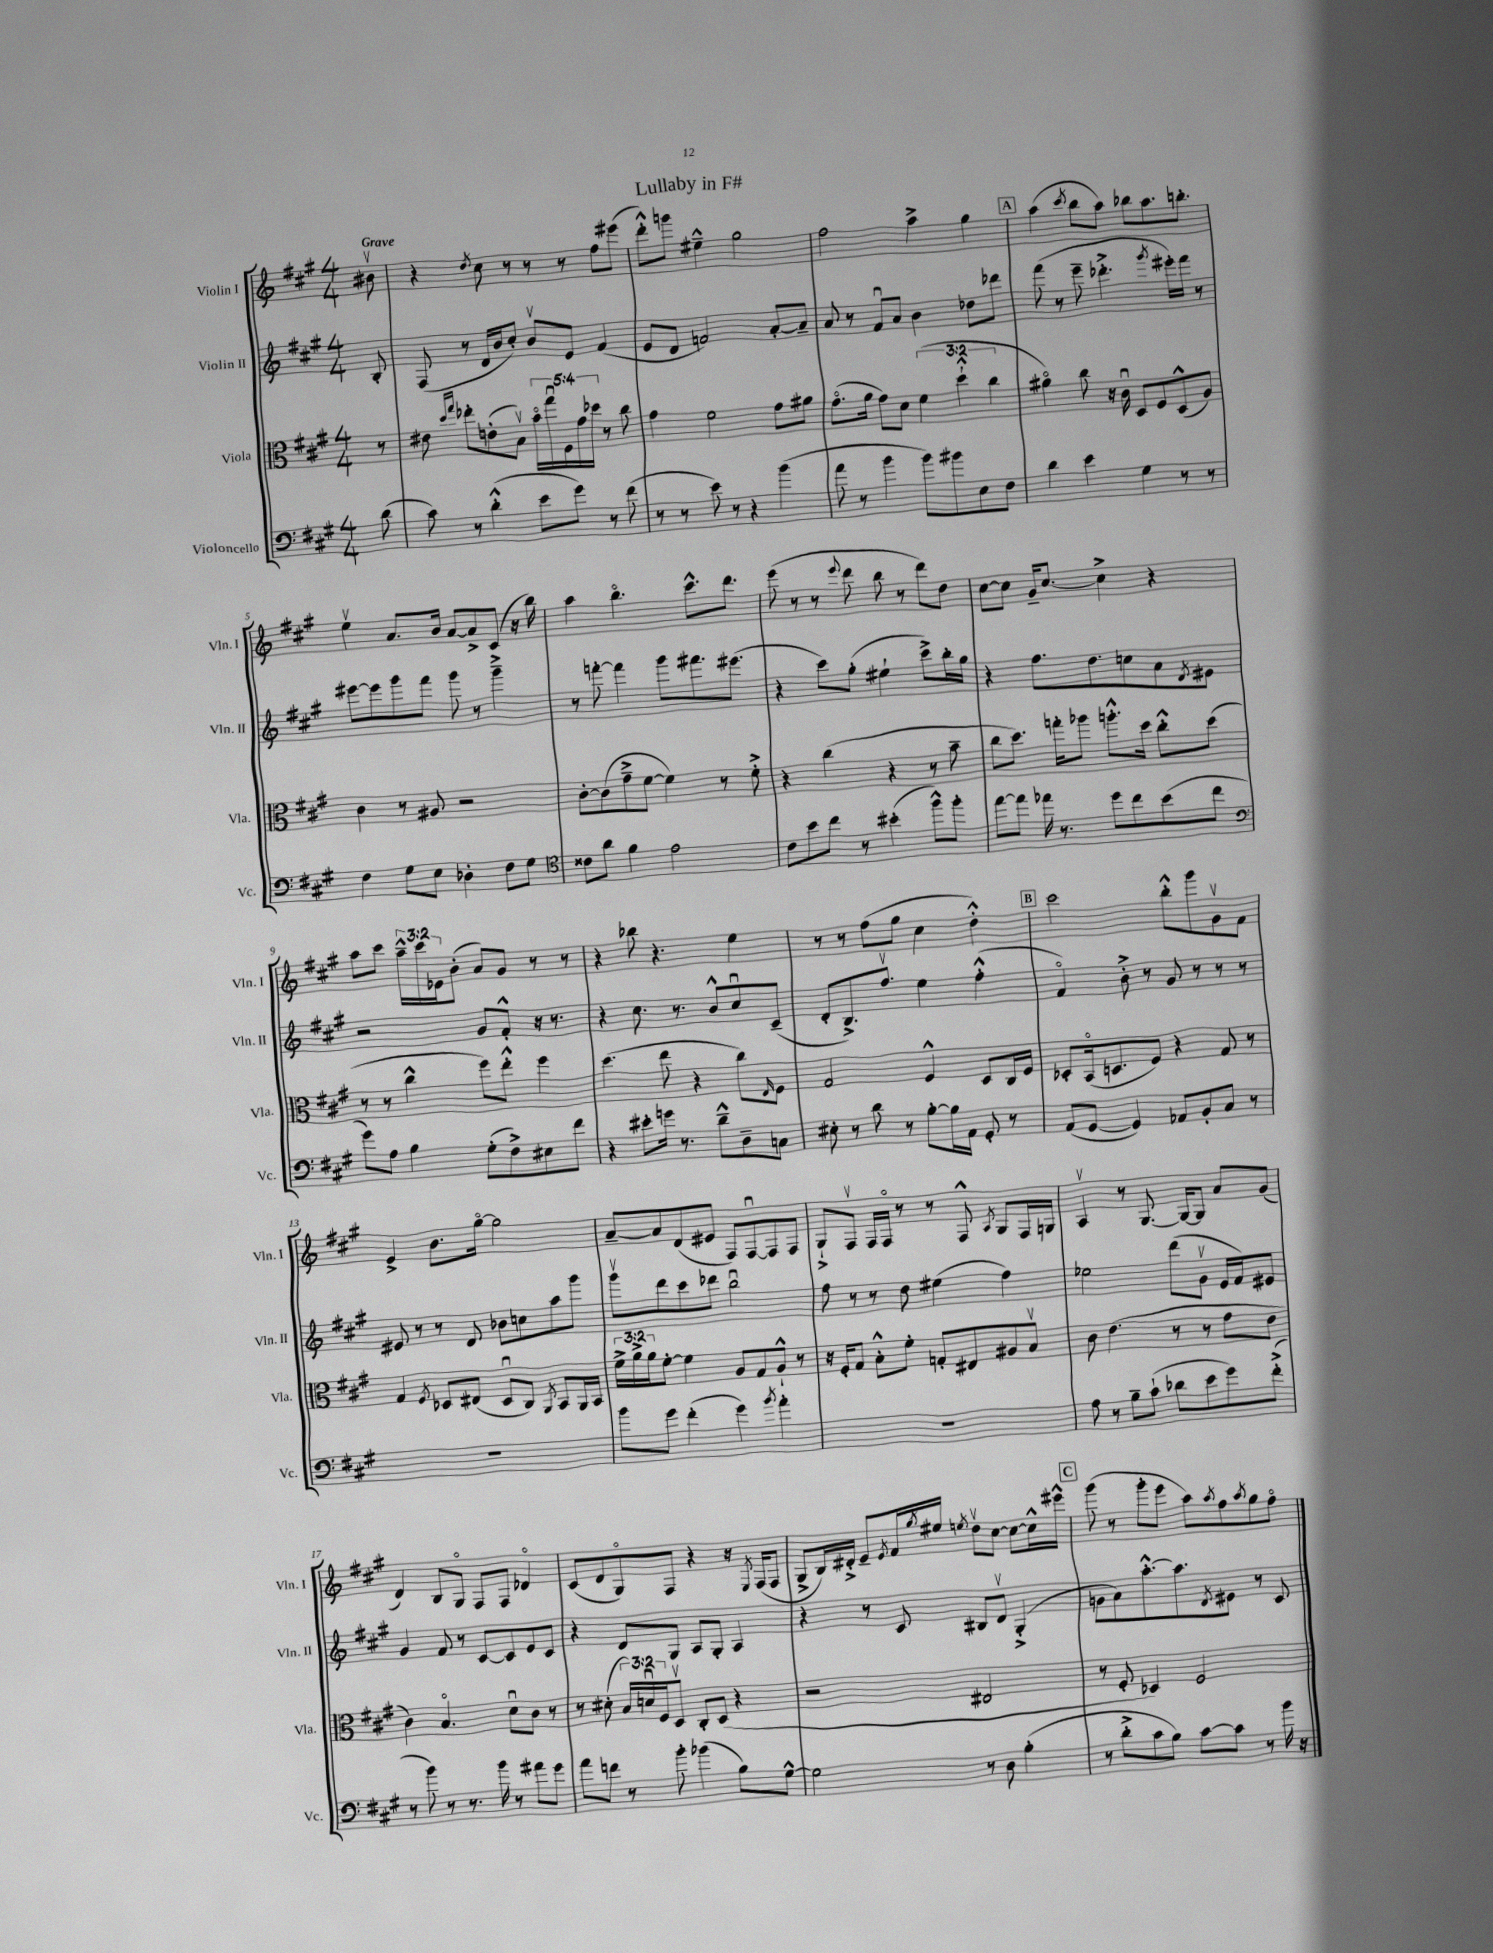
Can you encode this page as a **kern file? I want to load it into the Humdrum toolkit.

**kern	**kern	**kern	**kern
*part4	*part3	*part2	*part1
*staff4	*staff3	*staff2	*staff1
*I"Violoncello	*I"Viola	*I"Violin II	*I"Violin I
*I'Vc.	*I'Vla.	*I'Vln. II	*I'Vln. I
*clefF4	*clefC3	*clefG2	*clefG2
*k[f#c#g#]	*k[f#c#g#]	*k[f#c#g#]	*k[f#c#g#]
*M4/4	*M4/4	*M4/4	*M4/4
=	=	=	=
!	!	!	!LO:TX:a:B:t=Grave
(8d\	8r	8B'/	8b#Xv\
=1	=1	=1	=1
8c#\)	8e#X\	(8F#/	4r
.	16qqdd/LL	.	.
.	16qqgg#/JJ	.	.
8r	8ee-X'\L	8r	.
.	.	.	8qdd/
(4d'^^\	(8en'\	16d/LL	8cc#\
.	.	16b/J	.
.	8Bv\J)	8cc#'/J)	8r
8e\L	20b\LL	8bv/L	8r
.	20gg#u\	.	.
.	20F#\	.	.
8g#\J)	.	8e/J	8r
.	20g#\	.	.
.	20dd-X\JJ	.	.
8r	8r	(4f#/	8ff#\L
(8f#\	8cc#\	.	(8eee#X\J
=2	=2	=2	=2
8r	4g#\	8e/L	8ddd'^^\L)
8r	.	8d/J	8gggn\J
8e\)	2f#\	2fn/)	4ee#X~^^\
8r	.	.	.
4r	.	.	2gg#\
(4b\	8g#\L	[8a'/L	.
.	8a#X\J	8a~/J]	.
=3	=3	=3	=3
8a\	(8.g#\L	8a/	2ff#\
8r	.	8r	.
.	16a\Jk	.	.
4b\	8g#\L)	8f#u/L	.
.	8d\J	8a/J	.
8b\L)	(6f#\	4b\	4aa^\
8b#X\	.	.	.
.	6dd`^^\	.	.
8E\	.	8dd-X\L	4gg#\
.	6cc#\	.	.
8F#\J	.	8ddd-X\J	.
!!LO:REH:place=s1:t=A
=4	=4	=4	=4
4d\	4a#X\)	(8fff#\	(4aa\
.	.	8r	.
.	.	.	8qccc#/
4e\	8cc#\	8eee~\	8bb\L
.	16r	4.ddd-X'^\	8aa\J)
.	16c#u\	.	.
4G#\	8D/L	.	8bb-X\L
.	8F#/	.	8.aa\
.	.	8qggg#/	.
8r	(8D^^/	16eee#X'\LL)	.
.	.	16fff#\JJ	8.bbn'\J
8r	8A/J)	8r	.
!!LO:LB:g=z
=5	=5	=5	=5
4F#\	4c#\	[8eee#X\L	4eev\
.	.	8eee#\]	.
8G#\L	8r	8ggg#\	8.a/L
8E\J	8A#X/	8fff#\J	.
.	.	.	16b/Jk
4D-X'\	2r	8ggg#\	[8a/L
.	.	8r	8a^/]
8F#\L	.	4ggg#~^\	(8c#/J
8G#\J	.	.	16r
.	.	.	16bb\)
=6	=6	=6	=6
*clefC4	*	*	*
8c##X\L	[8c#'\L	8r	4aa\
8a\J	(8c#\]	[8fffn'\	.
4f#\	8g#~^\	4fff\]	4.bb\
.	[8f#\J	.	.
2e\	4f#\])	8ggg#\L	.
.	.	8.fff#X\	8.ccc#^^\L
.	8r	.	.
.	.	(8.eee#X\J	8.ddd\J
.	8f#'^\	.	.
=7	=7	=7	=7
8c#\L	4r	4r	(8eee\
8b\	.	.	8r
8cc#\J	(4cc#\	8ccc#\L)	8r
.	.	.	8qqeee/
8r	.	(8gg#'\J	8ddd\
(4b#X'\	4r	4ee#X`\	8bb\
.	.	.	8r
8ff#^^\L)	8r	8ccc#^\L)	8ddd\L)
8ff#'\J	8b~\	16bb'\L	8dd\J
.	.	16gg#\JJ	.
=8	=8	=8	=8
[8ee\L	8cc#\L	4r	[8cc#\L
8ee\J]	8.dd\J)	.	8cc#\J]
16ee-X\	.	8.ff#\L	16g#~/KL
8.r	16ggn'\KL	.	[8.cc#/J
.	8aa-X\J	.	.
.	.	8.dd\	.
8dd\L	8.aan'^^\L	.	4cc#^\]
8cc#\	.	8ccn\	.
.	16dd\Jk	.	.
(8b\	8cc#'^^\L	8a\	4r
.	.	8qd/	.
8cc#\J	(8dd\J	8e#X\J	.
!!LO:LB:g=z
=9	=9	=9	=9
*clefF4	*	*	*
8g#\L)	8r	2r	8aa\L
8A\J	8r	.	8ccc#\J
4B\	4cc#^^\	.	24aa~^^\LL
.	.	.	24ccc#\
.	.	.	24e-X\J
.	.	.	(8b'\J
(8G#'\L	8ff#\L)	8g#/L	8a/L)
8F#^\)	8ee'^^\J	8f#'^^/J	8g#/J
8E#X\	4ff#\	16r	8r
.	.	8.r	.
8f#\J	.	.	8r
=10	=10	=10	=10
4r	(4.dd\	4r	4r
8e#X'\L	.	8.cc#\	8bb-X\
16gn\Jk	8ee\	.	4.r
8.r	.	8.r	.
.	4r	.	.
8d~^^\L	.	8b^^/L	.
8D~\	8cc#\L)	8cc#u/	4ee\
.	16qqE/	.	.
8Cn\J	8F#\J	(8c#~/J	.
=11	=11	=11	=11
8E#X'\	2G#/	8d'/L	8r
8r	.	8.B^/)	8r
8d\	.	.	(8ff#\L
.	.	8.ff#v/J	.
8r	.	.	8gg#\J
[8B'\L	4F#^^/	4ee\	4cc#\
16B\L]	.	.	.
16AA\JJ	.	.	.
8GG#'/	8D/L	(4ff#'^^\	4dd'^^\)
8r	16C#/L	.	.
.	16F#/JJ	.	.
!!LO:REH:place=s1:t=B
=12	=12	=12	=12
(8AA/L	8D-X'/L	4f#/)	2ccc#\
[8GG#/J	(16BB/k	.	.
.	8.Dn/	.	.
4GG#/])	.	8b'^\	.
.	8F#/J)	8r	.
8AA-X/L	4r	8g#/	8bb'^^\L
8BB'/	.	8r	8ggg#\
8C#/J	8G#/	8r	8g#v\
8r	8r	8r	8f#\J
!!LO:LB:g=z
=13	=13	=13	=13
1r	4G#/	8e#X/	4e^/
.	.	8r	.
.	8qF#/	.	.
.	8D-X/L	8r	8.b\L
.	(8E#X/J	8d/	.
.	.	.	[16gg#\Jk
.	8D-u/L	8b-X\L	2gg#\]
.	8C#/J)	8ccn\	.
.	8qAA/	.	.
.	8BB/L	8aa\	.
.	16AA/L	8ggg#\J	.
.	16BB/JJ	.	.
=14	=14	=14	=14
8b\L	24f#^\LL	8ggg#v\L	[8a~/L
.	24a^\	.	.
.	24a\J	.	.
8g#\J	[8f#'\J	8ddd\	8a/]
(4f#'\	4f#\]	8ccc#\	(8d/
.	.	8ddd-X\J	8e#X/J
4g#\)	8A/L	2bbu\	8F#/L)
.	8G#/	.	[8F#u/
8qb/	.	.	.
4a'\	8A`^^/J	.	8F#/]
.	8r	.	8F#/J
=15	=15	=15	=15
1r	16r	8ff#\	8G#`^/L
.	16F#'/KL	.	.
.	8G#/J	8r	8F#v/J
.	8B'^^\L	8r	16F#/LL
.	.	.	16F#/JJ
.	8f#'\J	8dd\	8r
.	8Gn'/L	(4ee#X\	8r
.	8E#X/	.	8F#^^/
.	.	.	8qA/
.	8A#X/	4ff#\)	8G#/L
.	8Bv/J	.	16F#/L
.	.	.	16Gn/JJ
=16	=16	=16	=16
8A\	8c#\	2ee-X\	4Av/
8r	(4.e\	.	.
8B~\L	.	.	8r
(8c#`\J	.	.	[8.G#/
8d-X\L	8r	(8ddd\L	.
.	.	.	16G#/KL_
8e\	8r	8g#v\J	8G#/J]
8g#\)	8g#\L	16e/LL	8a/L
.	.	16f#/J)	.
(8f#'^\J	8e\J	8e#X/J	(8g#/J
!!LO:LB:g=z
=17	=17	=17	=17
8r	4c#\)	4g#/	4d/)
8b\)	.	.	.
8r	4.B/	8f#/	8B/L
8.r	.	8r	8G#/J
.	.	[8c#/L	8F#/L
16b\	.	.	.
8r	8du\L	8c#/]	8F#/J
8a#X\L	8c#\J	8e/	4d-X/
8g#\J	8r	8c#/J	.
=18	=18	=18	=18
8a\L	8r	4r	(8c#/L
8fn\J	(8d#X'\	.	8d/
8r	24B/LL)	8d/L	8G#/)
.	24dnu/	.	.
.	24F#/J	.	.
8b'\	8Dv/J	8G#/J	8F#/J
(4b-X\	8C#'/L	8A/L	4r
.	(8D/J	8G#'/J	.
8B\L)	4r	4A/	16r
.	.	.	8qE/
.	.	.	(16F#/KL
[8G#^^\J	.	.	8F#/J
=19	=19	=19	=19
2G#\]	2r	4r	8G#^/L
.	.	.	16B/L)
.	.	.	16d#X'^/JJ
.	.	8r	8e~/L
.	.	.	8qe/
.	.	8c#/	16f#/L
.	.	.	8qgg#/
.	.	.	16ee#X/JJ
.	.	.	8qeen/
8r	2E#X/	8B#X/L	8ddv\L
8D\	.	8dv/J	[8cc#\J
(4B'\	.	(4G#'^/	8cc#\L_
.	.	.	16cc#^^\L]
.	.	.	16eee#X^^\JJ
!!LO:REH:place=s1:t=C
=20	=20	=20	=20
8r	8r	8gn\L	(8ggg#\
8d'^\L	8F#'/	8a\)	8r
8c#\	4D-X/)	[8.aa'^^\	8ggg#'\L
8B\J)	.	.	8eee\J
.	.	8.aa\]	.
[8c#\L	2F#/	.	8aa\L)
.	.	8qd/	8qaa/
8c#\J]	.	8e#X\J	8ff#\
.	.	.	8qaa/
8r	.	8r	8gg#\
16b\	.	8c#/	8ff#\J
16r	.	.	.
==	==	==	==
*-	*-	*-	*-
